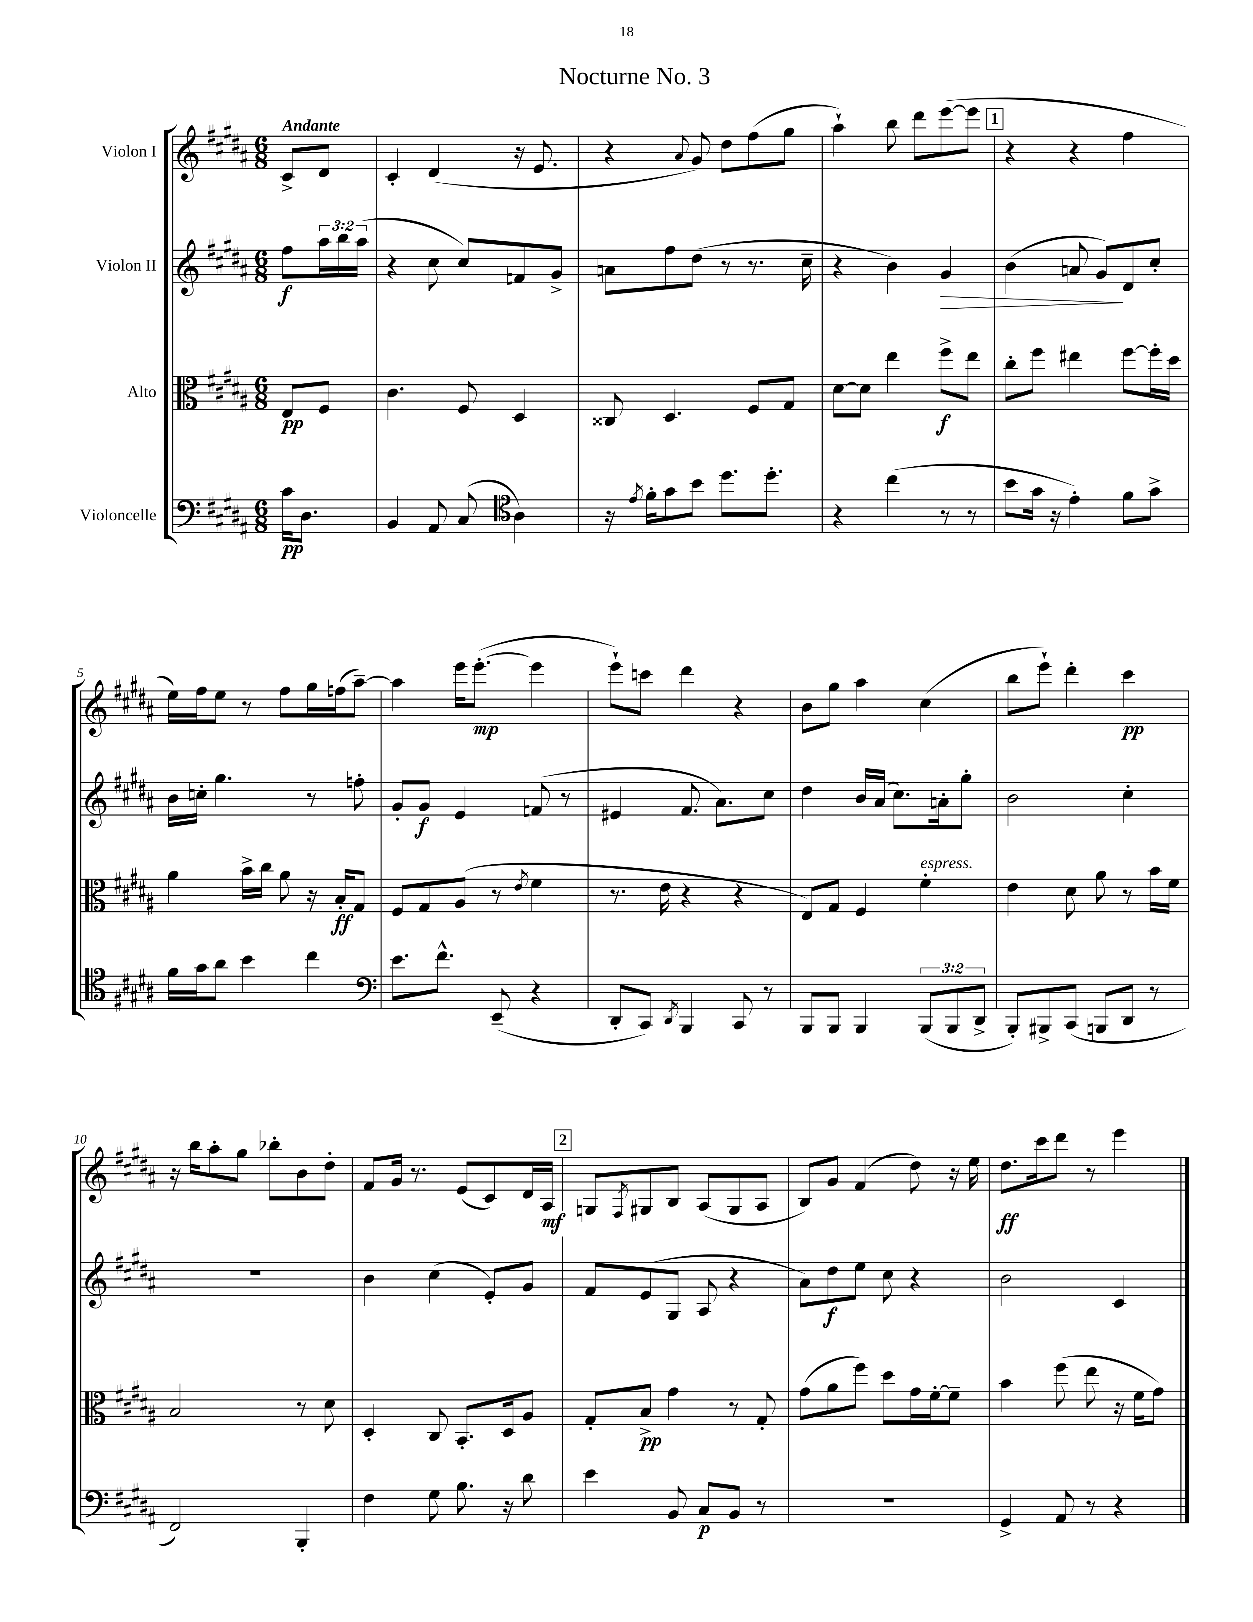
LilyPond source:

\header { title = "Nocturne No. 3" }
<<
\new StaffGroup <<
\new Staff = "s0" \with { instrumentName = "Violon I" } {
    \clef treble \key b \major \numericTimeSignature \time 6/8 \partial 4 \tempo "Andante"
    cis'8-> dis'8 |
    cis'4-. dis'4( r16 e'8. |
    r4 \appoggiatura { ais'8 } gis'8) dis''8 fis''8( gis''8 |
    ais''4-!) b''8 dis'''8 e'''8~( e'''8 |
    \mark \markup { \box "1" } r4 r4 fis''4 |
    e''16) fis''16 e''8 r8 fis''8 gis''16 f''16( ais''8~--) |
    ais''4 e'''16 e'''8.~-.\mp( e'''4 |
    e'''8-!) c'''8 dis'''4 r4 |
    b'8 gis''8 ais''4 cis''4( |
    b''8 e'''8-!) dis'''4-. cis'''4\pp |
    r16 b''16 ais''8-. gis''8 bes''8-. b'8 dis''8-. |
    fis'8 gis'16 r8. e'8( cis'8) dis'16 ais16\mf |
    \mark \markup { \box "2" } g8 \acciaccatura { fis8 } gis8 b8 ais8( gis8 ais8 |
    b8) gis'8 fis'4( dis''8) r16 e''16 |
    dis''8.\ff cis'''16 dis'''8 r8 e'''4 \bar "|." |
}
\new Staff = "s1" \with { instrumentName = "Violon II" } {
    \clef treble \key b \major \numericTimeSignature \time 6/8 \override Staff.TupletNumber.text = #tuplet-number::calc-fraction-text \partial 4
    fis''8\f \tuplet 3/2 { ais''16 b''16 ais''16( } |
    r4 cis''8 cis''8) f'8 gis'8-> |
    a'8 fis''8 dis''8( r8 r8. cis''16-- |
    r4 b'4) gis'4\> |
    \mark \markup { \box "1" } b'4( a'8 gis'8\!) dis'8 cis''8-. |
    b'16 c''16-. gis''4. r8 f''8-. |
    gis'8-. gis'8\f e'4 f'8( r8 |
    eis'4 fis'8. ais'8.) cis''8 |
    dis''4 b'16 ais'16( cis''8.) a'16-. gis''8-. |
    b'2 cis''4-. |
    R2. |
    b'4 cis''4( e'8-.) gis'8 |
    \mark \markup { \box "2" } fis'8 e'8( gis8 ais8 r4 |
    ais'8) dis''8\f e''8 cis''8 r4 |
    b'2 cis'4 \bar "|." |
}
\new Staff = "s2" \with { instrumentName = "Alto" } {
    \clef alto \key b \major \numericTimeSignature \time 6/8 \partial 4
    e8\pp fis8 |
    cis'4. fis8 dis4 |
    cisis8 dis4. fis8 gis8 |
    dis'8~ dis'8 e''4 fis''8->\f e''8 |
    \mark \markup { \box "1" } cis''8-. fis''8 eis''4 fis''8~ fis''16-. dis''16 |
    ais'4 b'16-> cis''16 ais'8 r16 b16-.\ff gis8 |
    fis8 gis8 ais8( r8 \acciaccatura { e'8 } fis'4 |
    r8. e'16 r4 r4 |
    e8) gis8 fis4 fis'4-.^\markup { \italic "espress." } |
    e'4 dis'8 ais'8 r8 b'16 fis'16 |
    b2 r8 dis'8 |
    dis4-. cis8 b,8.-. dis16 ais8 |
    \mark \markup { \box "2" } gis8-. b8->\pp gis'4 r8 gis8-. |
    gis'8( ais'8 fis''8) dis''8 gis'16 fis'16~-. fis'8-- |
    b'4 fis''8( e''8 r16 fis'16 gis'8) \bar "|." |
}
\new Staff = "s3" \with { instrumentName = "Violoncelle" } {
    \clef bass \key b \major \numericTimeSignature \time 6/8 \override Staff.TupletNumber.text = #tuplet-number::calc-fraction-text \partial 4
    cis'16\pp dis8. |
    b,4 ais,8 cis8( \clef tenor ais4) |
    r16 \acciaccatura { e'8 } fis'16-. gis'8 b'8 dis''8. dis''8.-. |
    r4 cis''4( r8 r8 |
    \mark \markup { \box "1" } b'8 gis'16 r16 e'4-.) fis'8 gis'8-> |
    fis'16 gis'16 ais'8 b'4 cis''4 |
    \clef bass e'8. fis'8.-^ e,8--( r4 |
    dis,8-. cis,8) \acciaccatura { dis,8 } b,,4 cis,8 r8 |
    b,,8 b,,8 b,,4 \tuplet 3/2 { b,,8( b,,8 dis,8-> } |
    b,,8-.) bis,,8-> cis,8( b,,8 dis,8 r8 |
    fis,2) b,,4-. |
    fis4 gis8 b8. r16 dis'8 |
    \mark \markup { \box "2" } e'4 b,8 cis8\p b,8 r8 |
    R2. |
    gis,4-> ais,8 r8 r4 \bar "|." |
}
>>
>>
